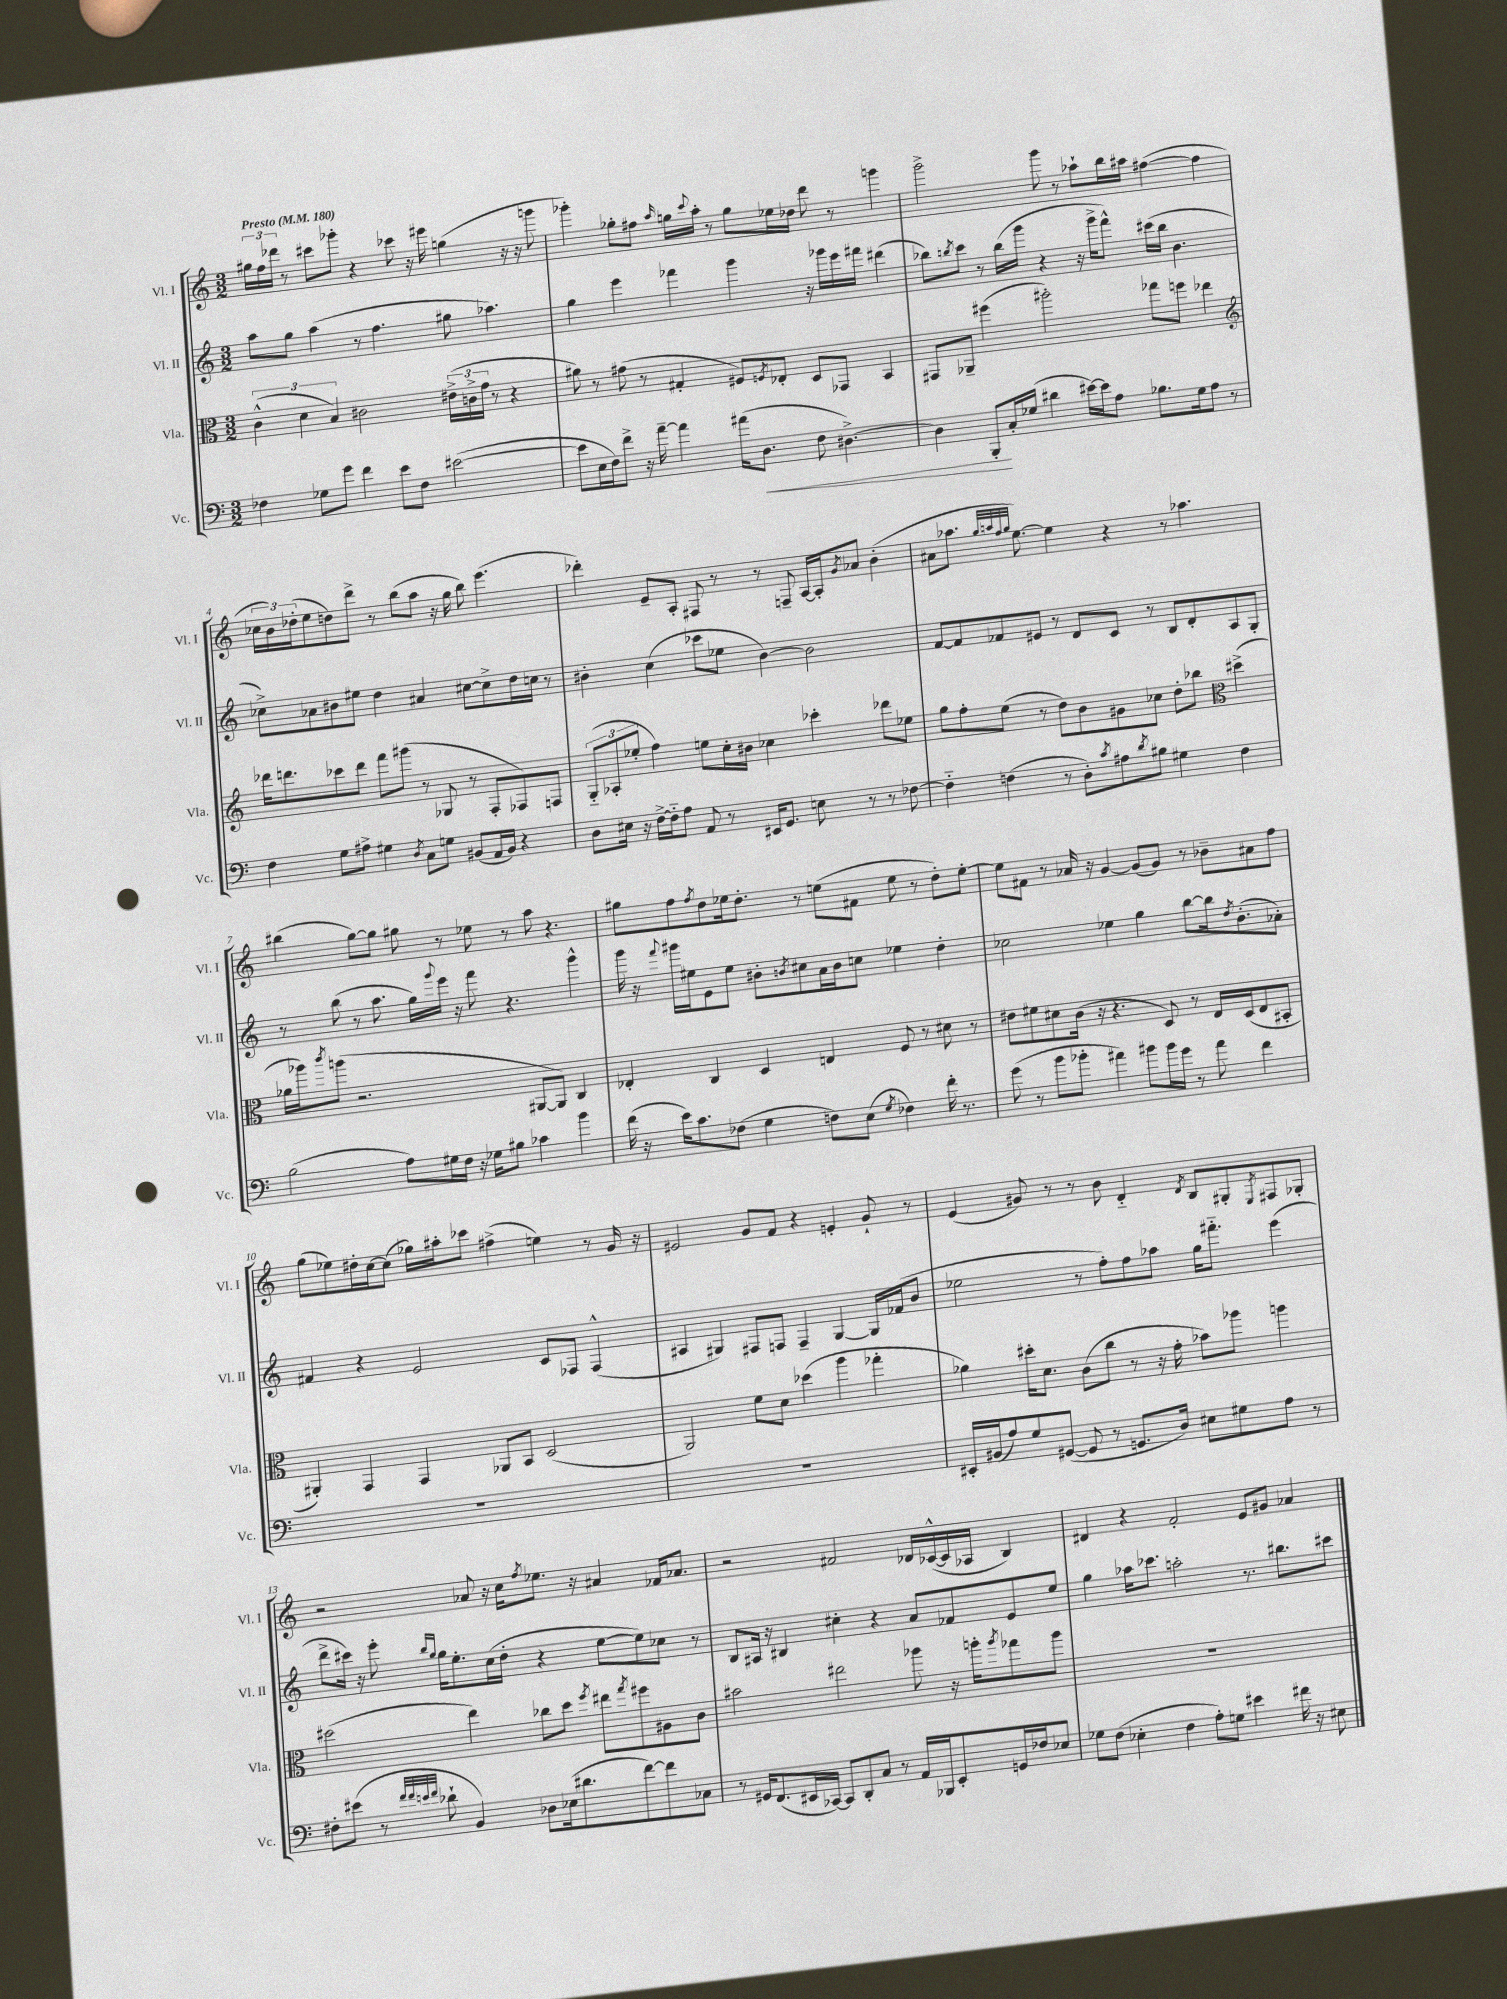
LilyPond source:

<<
\new StaffGroup <<
\new Staff = "s0" \with { instrumentName = "Vl. I" shortInstrumentName = "Vl. I" } {
    \clef treble \key c \major \numericTimeSignature \time 3/2 \tempo "Presto" 4 = 180
    \tuplet 3/2 { gis''16 f''16 des'''16 } r8 cis'''8 ges'''8-. r4 ces'''8 r16 eis'''16 g''4( r16 r16 g'''8 |
    ges'''4-.) ges''8-. fis''8 \grace { a''16 } g''16 \appoggiatura { c'''8 } a''16-. r8 g''8 ees''16 des''16 d'''8 r8 g'''4 |
    g'''2-> g'''8 r8 aes''8-! b''16 ais''16 fis''4~( fis''4 |
    \tuplet 3/2 { ces''16 b'16) des''16-.( } e''8 d''8) d'''8-> r8 b''8( a''8 r16 g''16 b''8) e'''4.( |
    des'''4-.) e'8-- a8-. fis8 r8 r8 f8-- a16~ a16-. \acciaccatura { g'8 } aes'8 b'4-.( |
    ais'8 aes''8. \grace { g''32 a''32 f''32 g''32 } e''8.~) e''4 r4 r8 aes''4. |
    bis''4( g''8~) g''8 gis''8 r8 ees''8 r8 a''8 r4. |
    gis''8 f''8 \acciaccatura { f''8 } d''8 ees''16 d''8.-. r8 e''8( fis'8 e''8 r8 d''8-.) e''8~-. |
    e''8 fis'8 r8 aes'16 r16 g'4~ g'8( g'8) r8 bes'8-- ais'8 f''8 |
    g''8( ees''8) dis''16-. c''16~ c''8( ges''16) ais''16-. ces'''8 fis''4->( e''4) r8 g'16 r16 |
    eis'2 g'8 f'8 r4 e'4-. g'8-! r8 |
    e'4( gis'8) r8 r8 b'8 d'4-_ \acciaccatura { d'8 } b8 gis8-. \acciaccatura { e8 } fis8 ges8-. |
    r2 aes'8 r16 c''16 \acciaccatura { f''8 } ees''8. r16 ais'4 fes'16 aes'8. |
    r2 fis'2 des'16 ces'16~-^( ces'16 aes16 b4) |
    dis'4 r4 f'2-. e'8 gis'8 aes'4 \bar "|." |
}
\new Staff = "s1" \with { instrumentName = "Vl. II" shortInstrumentName = "Vl. II" } {
    \clef treble \key c \major \numericTimeSignature \time 3/2
    a''8 g''8 a''4( r8 f''4. gis''8 aes''4.) |
    g''4 e'''4 fes'''4 g'''4 r16 ges'''16 e'''16 fis'''16 dis'''4( |
    bes''8) \acciaccatura { b''8 } c'''8 r8 b''16( g'''16 r4 r16 g'''16-> f'''8-^) cis'''16( b''16 b'4. |
    ces''8->) aes'8 bis'8 eis''8 d''4 ais'4 cis''8~ cis''8-> d''16 c''16 r8 |
    bis'4-. c''4( ces'''8 ees''8 bis'4~) bis'2 |
    f'8~ f'8 fes'8 eis'8 r8 d'8 c'8 r8 b8 d'8-. a8 g8-. |
    r8 b''8( r8 a''8. g''16) \appoggiatura { g'''8 } e'''16 r16 f'''8 r4. g'''4-^ |
    g'''16 r16 \appoggiatura { f'''8 } gis'''16 eis''16 e'8 eis''8 bis'8-. \acciaccatura { b'8 } cis''8 a'16 b'16 c''8 ees''4 d''4-. |
    ces''2 ees''4 g''4 b''8~ b''16 \acciaccatura { d''8 } b'8.-.( aes'8-.) |
    fis'4 r4 e'2 c'8 fes8 fes4-^( |
    ais4 gis4) fis8 f8 f4-- gis4~ gis16 fes'16( b'8 |
    ees''2 r8 f''8-.) f''8 aes''8 g''16 fis'''8.-_ e'''4( |
    d'''8-> cis'''16) r16 e'''8-. \grace { b''16 g''16 } g''16 e''8.-. c''16( d''16-. r4 e''8~ e''8) ces''8 r8 |
    b8 ais16 r16 bis4 cis''4-. r4 a'8 fes'8 e'8 e''8 |
    g''4 aes''16 ces'''8. a''2-. r8. bis''8. cis'''8 \bar "|." |
}
\new Staff = "s2" \with { instrumentName = "Vla." shortInstrumentName = "Vla." } {
    \clef alto \key c \major \numericTimeSignature \time 3/2
    \tuplet 3/2 { c'4-^( d'4 b4) } cis'2 \tuplet 3/2 { eis'16->( c'16-> g'16 } r8 r4 |
    ais'8) r8 gis'8( r8 gis4-. fis8) \acciaccatura { f8 } ees8-. d8 ges,8 b,4 |
    gis,8 aes,8-- fis''4( ais''2-.) ges''8 f''8 ees''4 |
    \clef treble des'''16 d'''8. ces'''8 d'''8 f'''8 gis'''8( r8 ges8 r8 f8-. fes8) f8 |
    \tuplet 3/2 { g8-_( aes8-. ees''8-. } f''4) e''8 c''16-. bis'16 ces''4 ces'''4-. des'''8 ees''8 |
    g''8 f''8-. e''8( r8 d''8) b'8 gis'8 ces''8 d''8-. bes''8 \clef alto dis''4->( |
    aes'16 aes''16) \acciaccatura { c'''8 } a''8( r2. ais,8~ ais,8) c4 |
    ees4-. c4 d4 e4 f8 r8 dis'8 r8 |
    eis'8 fis'8 dis'8 c'16( r16 r4. d8) r8 e16 d16( e8 bis,8-. |
    ais,4-.) g,4 g,4 aes,8 b,8 d2( |
    a,2) f'8 d'8 des''4( a''4 ges''4-. |
    aes'4) dis''16-. d'8. c'8( c''8 r8 r16 g'16-. bes'8) aes''8 a''4 |
    dis''2( e''4) ces''8 dis''8 \acciaccatura { f''8 } eis''8 \acciaccatura { g''8 } fis''8 ais8 c'8 |
    bis'2 eis''2 aes''8 r16 a''16-. \acciaccatura { a''8 } ges''8 a''8 |
    R1. \bar "|." |
}
\new Staff = "s3" \with { instrumentName = "Vc." shortInstrumentName = "Vc." } {
    \clef bass \key c \major \numericTimeSignature \time 3/2
    fes4 ges8 g'8 f'4 e'8 fes8 eis'2~( |
    eis'8 e16 f16) f'8-> r16 a'16~-- a'4 ais'16( d8.\< f8 dis4.~->) |
    dis4 b,,8-.\! c16-. ges16( dis'4 eis'16~) eis'16 a8 bes8. ges16 a8 r8 |
    f4 g8 ais8-> gis4 \acciaccatura { d8 } c8 g8 bis,8( a,16 bis,16) r4 |
    d8 eis16 r16 f16~-> f16-_ a8 a,8 r8 eis,16 g,8. e8 r8 r8 fes8~ |
    fes4-_ f4( r8 d8-.) \acciaccatura { c'8 } ais8 \acciaccatura { d'8 } bis8 gis4 f4 |
    b2( a8) gis16 f16 r16 ges16 bis8 ces'4 b'4 |
    f'16( r16 e'16) c'8. fes8( g4 f8) e8( \acciaccatura { g8 } fes4) f'16-. r8. |
    g'8( r8 b'8 bes'8-. ais'4) bis'8 bis'16 g'16 r8 ais'8 f'4 |
    R1. |
    R1. |
    eis,16-. bis,16( a8) g8 gis,8~( gis,8 r8 g,8. d16) eis8 gis8 a8 r8 |
    fis8-. eis'8( r8 \grace { f'32 f'32 e'32 f'32 } des'8-! b,4) des8 ees16( dis'8. f'8~) f'8 ces8 |
    r8 gis,16 f,8.( eis,16 ces,16~) ces,8 d,8-. c8 r8 a,16 bes,,16 eis,8-. g,16 fes16 ees8 |
    ges8 f8( ees4-. f4 a8-.) g8 eis'4 fis'16 r16 eis8 \bar "|." |
}
>>
>>
